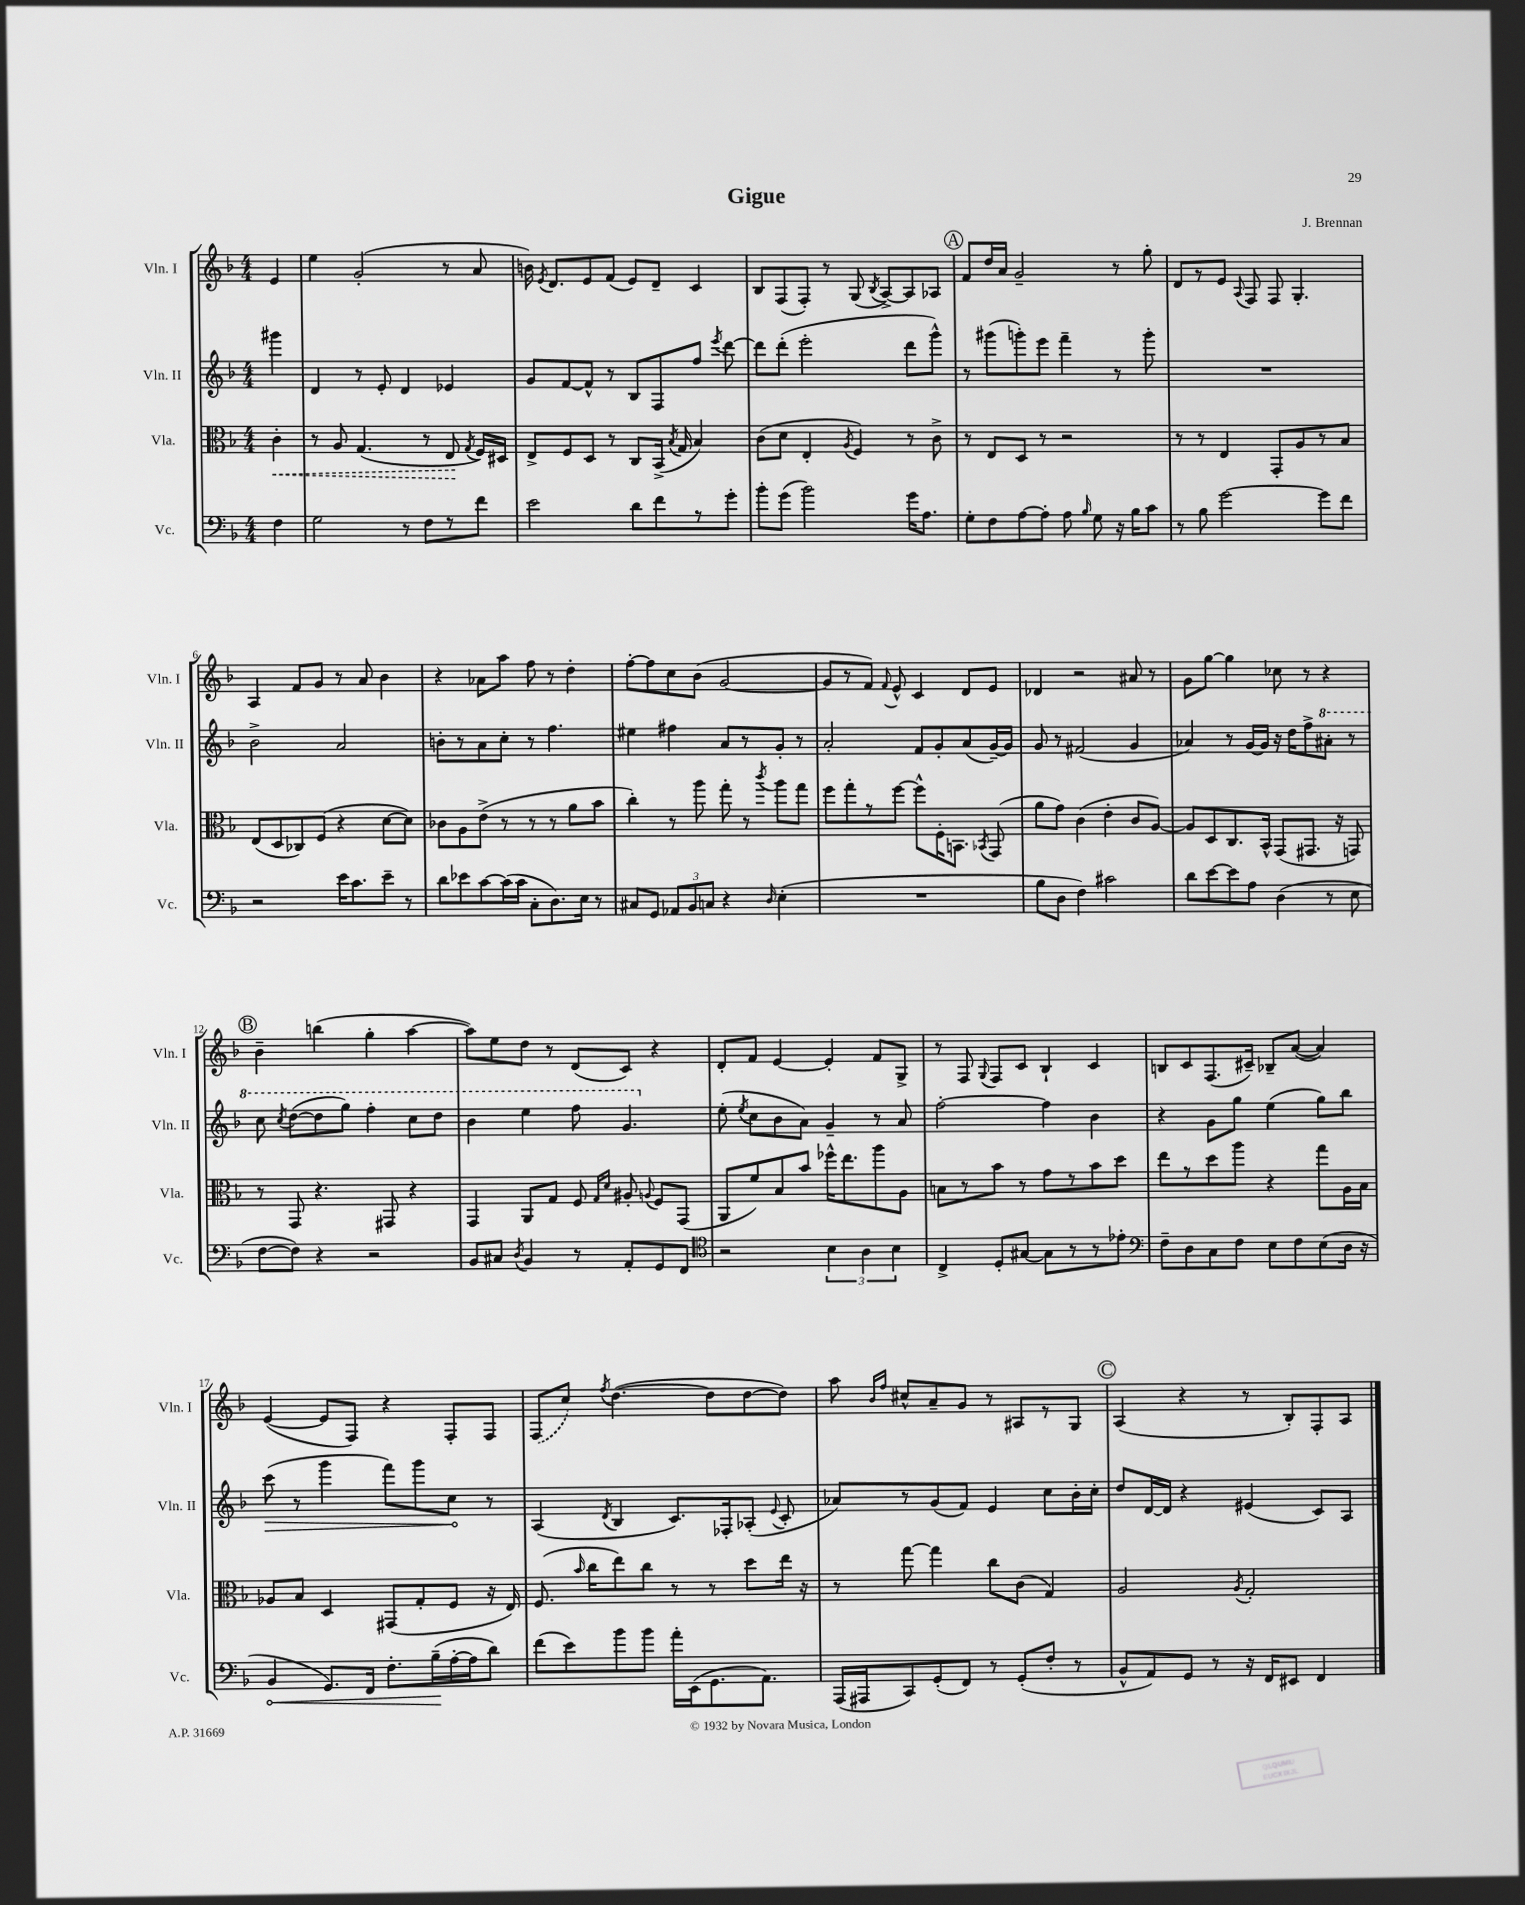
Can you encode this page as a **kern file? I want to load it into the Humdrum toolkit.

**kern	**kern	**kern	**kern
*staff4	*staff3	*staff2	*staff1
*clefF4	*clefC3	*clefG2	*clefG2
*k[b-]	*k[b-]	*k[b-]	*k[b-]
*M4/4	*M4/4	*M4/4	*M4/4
4F\	4c'\	4ggg#\	4e/
=	=	=	=
2G\	8r	4d/	4ee\
.	8A/	.	.
.	(4.G/	8r	(2g'/
.	.	8e'/	.
8r	.	4d/	.
8F\L	8r	.	.
8r	8E/	4e-/	8r
.	8qG/	.	.
8f\J	16F/LL)	.	8a/
.	16D#/JJ	.	.
=	=	=	=
2e\	8E^/L	8g/L	16b\)
.	.	.	8qe/
.	.	.	8.d/L
.	8F/	[8f/	.
.	8D/J	8f^^/]J	8e/
.	8r	8r	(8f/J
8d\L	8C/L	8B-/L	8e/L)
8f\	(16BB-^/Jk	8F/	8d~/J
.	8qB-/	.	.
.	16G/	.	.
8r	4B-/)	8ff/J	4c/
.	.	8qeee/	.
8g'\J	.	[8ddd\	.
=	=	=	=
8b-'\L	(8c\L	8ddd\]L	8B-/L
(8g\J	8d\J	(8ddd'\J	(8F/
2b-\)	4E'/	2eee'\	8F'/J)
.	.	.	8r
.	8qA/	.	.
.	4F/)	.	(8G/
.	.	.	8qB-/
.	.	.	[8A^/L)
16g\LK	8r	8ddd\L	8A/]
8.A\J	.	.	.
.	8c^\	8ggg^^\J)	8A-/J
=	=	=	=
8G'\L	8r	8r	8f/L
8F\	8E/L	(8ggg#\L	16dd/L
.	.	.	16a/JJ
[8A\	8D/J	8ggg'\)	2g~/
8A'\]J	8r	8eee\J	.
8A\	2r	4fff~\	.
16qqB-/	.	.	.
8G\	.	.	.
16r	.	8r	8r
16B-\LK	.	.	.
8c\J	.	8ggg'\	8gg'\
=	=	=	=
8r	8r	1r	8d/L
8B-\	8r	.	8r
[2g\	4E/	.	8e/J
.	.	.	8qqA/
.	.	.	8F/
.	8GG'/L	.	8F/
.	8A/	.	4.G'/
8g\]L	8r	.	.
8f\J	8B-/J	.	.
=	=	=	=
2r	(8E/L	2b-^\	4A/
.	8D/	.	.
.	8C-/)	.	8f/L
.	(8F/J	.	8g/J
16e\LK	4r	2a/	8r
8.c\	.	.	.
.	.	.	8a/
8e~\J	[8d\L	.	4b-\
8r	8d\]J)	.	.
=	=	=	=
8d\L	8c-\L	8b'\L	4r
8e-\	8A\	8r	.
[8c\	(8e^\J	8a\	8a-\L
(16c\]L	8r	8cc'\J	8aa\J
16c\JJ	.	.	.
8C'\L	8r	8r	8ff\
8.D\)	8r	4.ff\	8r
.	8a\L	.	4dd'\
16E\Jk	.	.	.
8r	8b-\J	.	.
=	=	=	=
8C#/L	4cc'\)	4ee#\	[8ff'\L
8GG/J	.	.	8ff\]
12AA-/L	8r	4ff#\	8cc\
12BB-/	.	.	.
.	8aa\	.	(8b-\J
12C/J	.	.	.
4r	8gg'\	8a/L	[2g/
.	8r	8r	.
16qqD/	8qccc/	.	.
(4E'\	8aa\L	8g'/J	.
.	8gg\J	8r	.
=	=	=	=
1r	8ff\L	2a'/	8g/]L
.	8gg'\	.	8r
.	8r	.	8f/J)
.	.	.	8qqf/
.	[8ff\J	.	8e^^/
.	8ff^^\]L	8f/L	4c/
.	16F'\K	8g'/	.
.	8.BB\J	.	.
.	.	(8a/	8d/L
.	8qBB-/	.	.
.	(8GG/	[16g~/L)	8e/J
.	.	16g/]JJ	.
=	=	=	=
8B-\L	8a\L	8g/	4d-/
8D\J	8g\J)	8r	.
4F\)	(4c\	(2f#/	2r
2c#\	4e'\	.	.
.	8c/L	4g/	8a#/
.	[8A/J)	.	8r
=	=	=	=
8d\L	8A/]L	4a-/)	8g\L
[8e\	8D/	.	[8gg\J
8e\]	8.C/	8r	4gg\]
8A\J	.	[16g/LL	.
.	16BB-^^/Jk	16g/]JJ	.
(4D\	(8GG/L	16r	8cc-\
.	.	16dd\LK	.
.	8.GG#/J	8ff^\	8r
8r	.	8aa#'\J	4r
.	16r	.	.
8E\	8GG/)	8r	.
=	=	=	=
[8F\L	8r	8ccc\	4b-~\
.	.	8qccc/	.
8F\]J)	8GG/	([8ddd\L	.
4r	4.r	8ddd\]	(4bb\
.	.	8ggg\J)	.
2r	.	4fff'\	4gg'\
.	8GG#/	.	.
.	4r	8ccc\L	[4aa\
.	.	8ddd\J	.
=	=	=	=
8BB-/L	4GG/	4bb-\	8aa\]L)
8C#/J	.	.	8ee\
8qD/	.	.	.
4BB-/	8AA/L	4eee\	8dd\J
.	8G/J	.	8r
8r	8F/	8fff\	(8d/L
.	16qqG/LL	.	.
.	16qqd/JJ	.	.
8AA'/L	8A#'/	4.gg/	8c/J)
.	8qqA/	.	.
8GG/	8F/L	.	4r
8FF/J	(8GG/J	.	.
=	=	=	=
*clefC4	*	*	*
2r	8AA/L	(8ee'\	8d'/L
.	.	8qee/	.
.	8f/)	8cc\L	8f/J
.	8B-/	8b-\	[4e/
.	8b-/J	8a\J)	.
6B-\	16ff-^^\LK	4g~/	4e'/]
.	8.ee\	.	.
6A\	.	.	.
.	8aa\	8r	8f/L
6B-\	.	.	.
.	8A\J	8a/	8G^/J
=	=	=	=
4C^/	8B\L	[2ff'\	8r
.	8r	.	8F/
.	.	.	8qqG/
8D'/L	8b-\J	.	8F/L
[8G#/J	8r	.	8c/J
8G#\]L	8g\L	4ff\]	4B-`/
8r	8r	.	.
8r	8b-\	4b-\	4c/
8e-'\J	8dd\J	.	.
=	=	=	=
*clefF4	*	*	*
8F~\L	8ee\L	4r	8B/L
8D\	8r	.	8c/
8C\	8dd\	8g\L	(8.F/
8F\J	8aa\J	8gg\J	.
.	.	.	16c#~/Jk)
8E\L	4r	(4ee\	8B-~/L
8F\	.	.	([8a/J
(8E\	8gg\L	8gg\L)	4a/])
16D\Jk	16A\L	8bb-\J	.
16r	16B-\JJ	.	.
=	=	=	=
4BB-/	8A-/L	(8ccc\	([4e/
.	8B-/J	8r	.
8.GG/L)	4D/	4ggg\	8e/]L
.	.	.	8F/J)
16FF/Jk	.	.	.
8.F'\L	(8GG#/L	8fff\L)	4r
.	8G'/	8ggg\	.
(16B-~\L	.	.	.
[16A'\	8F/J	8cc\J	8F'/L
16A\]J	.	.	.
8d\J)	16r	8r	8F/J
.	16E/)	.	.
=	=	=	=
(8f\L	(8.F/	(4A/	(8F/L
8e\)	.	.	8cc/J)
.	16qqb-/	.	.
.	16cc\LK	.	.
.	.	8qd/	8qff/
8b-\	8ee\)	4B-/	([4.dd\
8b-\J	8cc\J	.	.
16a'\LL	8r	8.c/L)	.
(16EE\J	.	.	.
8.GG\	8r	.	8dd\]L
.	.	16F-'/k	.
.	8dd\L	(8A-'/J	[8dd\
8.AA\J)	.	.	.
.	.	8qqe/	.
.	16ee\Jk	8c'/	8dd\]J)
.	16r	.	.
=	=	=	=
(16AAA/LL	8r	8a-/L)	8aa\
16AAA#/J	.	.	.
.	.	.	16qqb-/LL
.	.	.	16qqff/JJ
8CC/)	[8gg\	8r	8cc#^^/L
(8GG'/	4gg\]	(8g/	8a~/
8FF/J)	.	8f/J)	8g/J
8r	8cc\L	4e/	8r
(8GG'/L	(8c\J	.	8A#/L
8F'/J	4G/)	8cc\L	8r
8r	.	16b-'\L	8G/J
.	.	16cc'\JJ	.
=	=	=	=
8BB-^^/L	2A/	8dd/L	(4A/
8AA/)	.	[16d/L	.
.	.	16d/]JJ	.
8GG/J	.	4r	4r
8r	.	.	.
.	8qA/	.	.
16r	2G'/	(4e#/	8r
16FF/LK	.	.	.
8EE#/J	.	.	8B-'/L)
4FF/	.	8c/L)	8F'/
.	.	8A/J	8A/J
==	==	==	==
*-	*-	*-	*-
